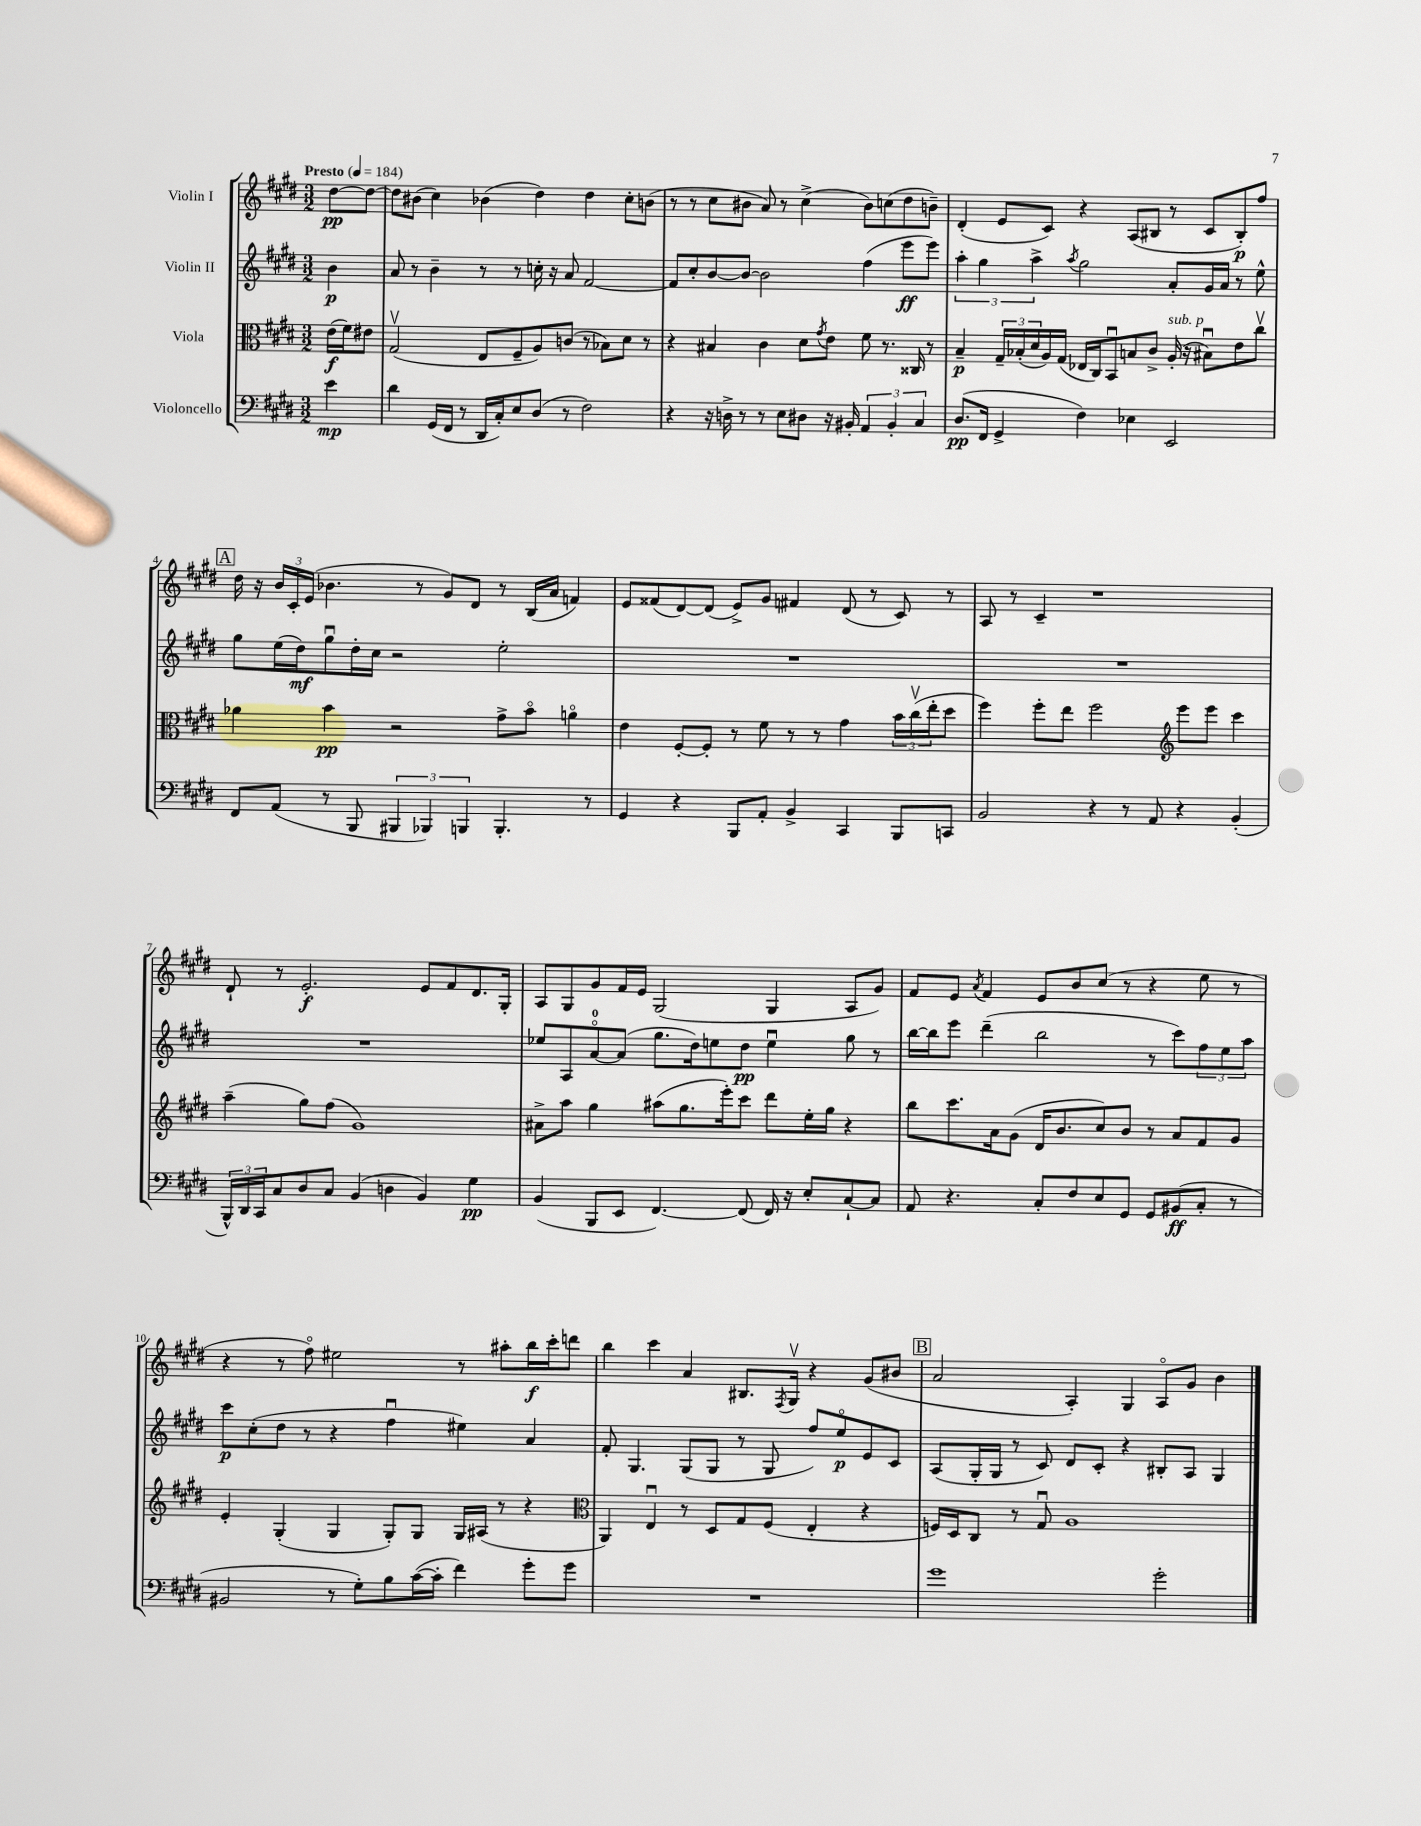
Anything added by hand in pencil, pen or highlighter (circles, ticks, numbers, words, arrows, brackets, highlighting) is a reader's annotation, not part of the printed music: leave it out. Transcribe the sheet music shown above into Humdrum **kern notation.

**kern	**dynam	**kern	**dynam	**kern	**dynam	**kern	**dynam
*part4	*part4	*part3	*part3	*part2	*part2	*part1	*part1
*staff4	*staff4	*staff3	*staff3	*staff2	*staff2	*staff1	*staff1
*I"Violoncello	*	*I"Viola	*	*I"Violin II	*	*I"Violin I	*
*clefF4	*	*clefC3	*	*clefG2	*	*clefG2	*
*k[f#c#g#d#]	*	*k[f#c#g#d#]	*	*k[f#c#g#d#]	*	*k[f#c#g#d#]	*
*M3/2	*	*M3/2	*	*M3/2	*	*M3/2	*
*MM184	*	*MM184	*	*MM184	*	*MM184	*
=	=	=	=	=	=	=	=
!	!	!	!	!	!	!LO:TX:a:B:t=Presto	!
4e\	mp	(16e\LL	f	4b\	p	[8dd#\L	pp
.	.	16f#\J)	.	.	.	.	.
.	.	8e#X\J	.	.	.	8dd#\J_	.
=1	=1	=1	=1	=1	=1	=1	=1
4d#\	.	(2G#v/	.	8a/	.	8dd#\L]	.
.	.	.	.	8r	.	(8b#X\J	.
(16GG#/LL	.	.	.	4b~\	.	4cc#\)	.
16FF#/JJ	.	.	.	.	.	.	.
8r	.	.	.	.	.	.	.
16DD#/LL	.	8E/L	.	8r	.	(4b-X\	.
16C#'/J)	.	.	.	.	.	.	.
8E/	.	8F#~/	.	8r	.	.	.
(8D#/J	.	8A/)	.	16ccn'\	.	4dd#\)	.
.	.	.	.	16r	.	.	.
8r	.	(8cn/J	.	8a/	.	.	.
2F#\)	.	8r	.	[2f#/	.	4dd#\	.
.	.	8B-X\L)	.	.	.	.	.
.	.	8d#\J	.	.	.	8cc#'\L	.
.	.	8r	.	.	.	(8bn\J	.
=2	=2	=2	=2	=2	=2	=2	=2
4r	.	4r	.	8f#/L]	.	8r	.
.	.	.	.	8cc#'/	.	8r	.
16r	.	4B#X/	.	[8b/	.	8cc#\L	.
16Dn^\	.	.	.	.	.	.	.
8r	.	.	.	8b/J_	.	8b#X\J	.
8r	.	4c#\	.	2b\]	.	8a/)	.
8E\L	.	.	.	.	.	8r	.
8D#X\J	.	8d#\L	.	.	.	(4cc#^\	.
.	.	8qg#/	.	.	.	.	.
16r	.	8e\J	.	.	.	.	.
16BB#X'/	.	.	.	.	.	.	.
6AA/	.	8f#\	.	(4ff#\	.	8b#\L)	.
.	.	8.r	.	.	.	(8ccn\	.
6BB#'/	.	.	.	.	.	.	.
.	.	.	.	8eee\L	ff	8dd#\	.
.	.	16C##X/	.	.	.	.	.
6C#/	.	.	.	.	.	.	.
.	.	8r	.	8eee\J)	.	8bn~\J)	.
=3	=3	=3	=3	=3	=3	=3	=3
(8.D#/L	pp	4B~/	p	6aa'\	.	(4d#'/	.
.	.	.	.	6gg#\	.	.	.
16FF#/Jk	.	.	.	.	.	.	.
4GG#^/	.	24G#~/LL	.	.	.	8e/L	.
.	.	(24B-X'/	.	.	.	.	.
.	.	24d#/	.	6aa^\	.	.	.
.	.	16A/)	.	.	.	8c#/J)	.
.	.	(16G#/JJ	.	.	.	.	.
.	.	.	.	8qaa/	.	.	.
4F#\)	.	16E-X/LL	.	2gg#\	.	4r	.
.	.	16C#/J)	.	.	.	.	.
.	.	8BBu/	.	.	.	.	.
4E-X\	.	8Bn/	.	.	.	(8A/L	.
.	.	8c#^/J	.	.	.	8B#X/J	.
!	!	!LO:TX:a:i:t=sub. p	!	!	!	!	!
2EE/	.	(16A'/	.	8a'/L	.	8r	.
.	.	16r	.	.	.	.	.
.	.	8B#Xu\L)	.	16g#/L	.	8c#/L	.
.	.	.	.	16a/JJ	.	.	.
.	.	8e\	.	8r	.	8B#'/)	p
.	.	8cc#v\J	.	8ee^^\	.	8ff#/J	.
!!LO:LB:g=z
!!LO:REH:place=s1:t=A
=4	=4	=4	=4	=4	=4	=4	=4
8FF#/L	.	4a-X\	.	8gg#\L	.	16dd#\	.
.	.	.	.	.	.	16r	.
(8AA/J	.	.	.	(16ee\L	.	24b/LL	.
.	.	.	.	.	.	24c#'/	.
.	.	.	.	16dd#\J)	mf	.	.
.	.	.	.	.	.	(24e/JJ	.
8r	.	4b\	pp	8gg#u\	.	4.b-X\	.
8BBB/	.	.	.	16dd#'\L	.	.	.
.	.	.	.	16cc#\JJ	.	.	.
6BBB#X/	.	2r	.	2r	.	.	.
.	.	.	.	.	.	8r	.
6BBB-X/)	.	.	.	.	.	.	.
.	.	.	.	.	.	8g#/L)	.
6BBBn/	.	.	.	.	.	.	.
.	.	.	.	.	.	8d#/J	.
4.BBB'/	.	8g#^\L	.	2ee'\	.	8r	.
.	.	8b\J	.	.	.	(16B/LL	.
.	.	.	.	.	.	16a/JJ	.
.	.	4an\	.	.	.	4fn/)	.
8r	.	.	.	.	.	.	.
=5	=5	=5	=5	=5	=5	=5	=5
4GG#/	.	4e\	.	1.r	.	8e/L	.
.	.	.	.	.	.	(8f##X/	.
4r	.	[8F#'/L	.	.	.	[8d#/)	.
.	.	8F#'/J]	.	.	.	(8d#/J]	.
8BBB/L	.	8r	.	.	.	8e^/L)	.
8AA'/J	.	8f#\	.	.	.	8g#/J	.
4BB^/	.	8r	.	.	.	4f#X/	.
.	.	8r	.	.	.	.	.
4CC#/	.	4g#\	.	.	.	(8d#/	.
.	.	.	.	.	.	8r	.
8BBB/L	.	24b\LL	.	.	.	8c#/)	.
.	.	(24cc#v\	.	.	.	.	.
.	.	24ee'\J	.	.	.	.	.
8CCn/J	.	8dd#\J	.	.	.	8r	.
=6	=6	=6	=6	=6	=6	=6	=6
2BB/	.	4ff#\)	.	1.r	.	8A/	.
.	.	.	.	.	.	8r	.
.	.	8ff#'\L	.	.	.	4c#~/	.
.	.	8ee\J	.	.	.	.	.
4r	.	2ff#\	.	.	.	1r	.
8r	.	.	.	.	.	.	.
8AA/	.	.	.	.	.	.	.
*	*	*clefG2	*	*	*	*	*
4r	.	8eee\L	.	.	.	.	.
.	.	8eee\J	.	.	.	.	.
(4BB'/	.	4ccc#\	.	.	.	.	.
!!LO:LB:g=z
=7	=7	=7	=7	=7	=7	=7	=7
24BBB^^/LL)	.	(4aa~\	.	1.r	.	8d#`/	.
24DD#/	.	.	.	.	.	.	.
24CC#/J	.	.	.	.	.	.	.
8C#/	.	.	.	.	.	8r	.
8D#/	.	8gg#\L)	.	.	.	2.e'/	f
8C#/J	.	(8ff#\J	.	.	.	.	.
(4BB/	.	1g#)	.	.	.	.	.
4Dn\	.	.	.	.	.	.	.
4BB/)	.	.	.	.	.	8e/L	.
.	.	.	.	.	.	8f#/	.
4G#\	pp	.	.	.	.	8.d#/	.
.	.	.	.	.	.	16G#'/Jk	.
=8	=8	=8	=8	=8	=8	=8	=8
(4BB/	.	8a#X^\L	.	8ee-X/L	.	8A/L	.
.	.	8aa\J	.	8A/	.	8G#/	.
8BBB/L	.	4gg#\	.	[8a/	.	8g#/	.
8EE/J	.	.	.	(8a/J]	.	16f#/L	.
.	.	.	.	.	.	16e/JJ	.
[4.FF#/)	.	(8aa#X\L	.	8.gg#\L	.	(2G#/	.
.	.	8.gg#\	.	.	.	.	.
.	.	.	.	16dd#\k)	.	.	.
.	.	.	.	8een\	.	.	.
.	.	16eee'\k)	.	.	.	.	.
(8FF#/]	.	8ccc#\J	.	8dd#\J	pp	.	.
16FF#/)	.	8ddd#\L	.	4eeu\	.	4G#/	.
16r	.	.	.	.	.	.	.
8E'/L	.	16ee'\L	.	.	.	.	.
.	.	16gg#\JJ	.	.	.	.	.
[8C#`/	.	4r	.	8gg#\	.	8A/L	.
8C#/J]	.	.	.	8r	.	8g#/J)	.
=9	=9	=9	=9	=9	=9	=9	=9
8AA/	.	8bb\L	.	[16bb\LL	.	8f#/L	.
.	.	.	.	16bb\J]	.	.	.
4.r	.	8.ccc#\	.	8eee\J	.	8e/J	.
.	.	.	.	.	.	8qa/	.
.	.	.	.	(4ddd#~\	.	4f#/	.
.	.	16a\k	.	.	.	.	.
.	.	(8g#\J	.	.	.	.	.
8C#'/L	.	16d#/KL	.	2bb\	.	8e/L	.
.	.	8.b/	.	.	.	.	.
8F#/	.	.	.	.	.	8b/	.
8E/	.	8cc#/)	.	.	.	(8cc#/J	.
8GG#/J	.	8b/J	.	.	.	8r	.
8GG#/L	.	8r	.	8r	.	4r	.
(8BB#X/	ff	8a/L	.	8ccc#\L)	.	.	.
8C#'/J	.	8f#/	.	12ff#\	.	8ee\	.
.	.	.	.	12ee\	.	.	.
8r	.	8g#/J	.	.	.	8r	.
.	.	.	.	12aa\J	.	.	.
!!LO:LB:g=z
=10	=10	=10	=10	=10	=10	=10	=10
2BB#X/	.	4e'/	.	8ccc#\L	p	4r	.
.	.	.	.	(8cc#'\	.	.	.
.	.	(4G#'/	.	8dd#\J	.	8r	.
.	.	.	.	8r	.	8ff#\)	.
8r	.	4G#/	.	4r	.	2ee#X\	.
8G#'\L)	.	.	.	.	.	.	.
8B\	.	8G#'/L)	.	4ff#u\	.	.	.
([16c#\L	.	8G#/J	.	.	.	.	.
16c#'\JJ]	.	.	.	.	.	.	.
4f#\)	.	16G#/LL	.	4ee#X\)	.	8r	.
.	.	(16A#X/JJ	.	.	.	.	.
.	.	8r	.	.	.	8aa#X'\L	.
8g#'\L	.	4r	.	4a/	.	16bb\L	f
.	.	.	.	.	.	16ccc#'\J	.
8g#\J	.	.	.	.	.	8dddn\J	.
=11	=11	=11	=11	=11	=11	=11	=11
*	*	*clefC3	*	*	*	*	*
1.r	.	4AA/)	.	8f#'/	.	4bb\	.
.	.	.	.	4.G#/	.	.	.
.	.	4Eu/	.	.	.	4ccc#\	.
.	.	8r	.	(8G#/L	.	4a/	.
.	.	8D#/L	.	8G#/J	.	.	.
.	.	8G#/	.	8r	.	8.B#X/L	.
.	.	(8F#/J	.	8G#/	.	.	.
.	.	.	.	.	.	8qF#/	.
.	.	.	.	.	.	16G#v/Jk	.
.	.	4E'/	.	8ff#/L)	.	4r	.
.	.	.	.	8ee/	p	.	.
.	.	4r	.	8e/	.	(8g#/L	.
.	.	.	.	8c#/J	.	8b#X/J	.
!!LO:REH:place=s1:t=B
=12	=12	=12	=12	=12	=12	=12	=12
1g#	.	16Fn/LL)	.	(8A/L	.	2a/	.
.	.	16D#/J	.	.	.	.	.
.	.	8C#/J	.	16G#'/L	.	.	.
.	.	.	.	16G#/JJ	.	.	.
.	.	8r	.	8r	.	.	.
.	.	8G#u/	.	8c#/)	.	.	.
.	.	1A	.	8d#/L	.	4A'/)	.
.	.	.	.	8c#'/J	.	.	.
.	.	.	.	4r	.	4G#/	.
2g#'\	.	.	.	8B#X'/L	.	8A/L	.
.	.	.	.	8A/J	.	8g#/J	.
.	.	.	.	4G#/	.	4b\	.
==	==	==	==	==	==	==	==
*-	*-	*-	*-	*-	*-	*-	*-
